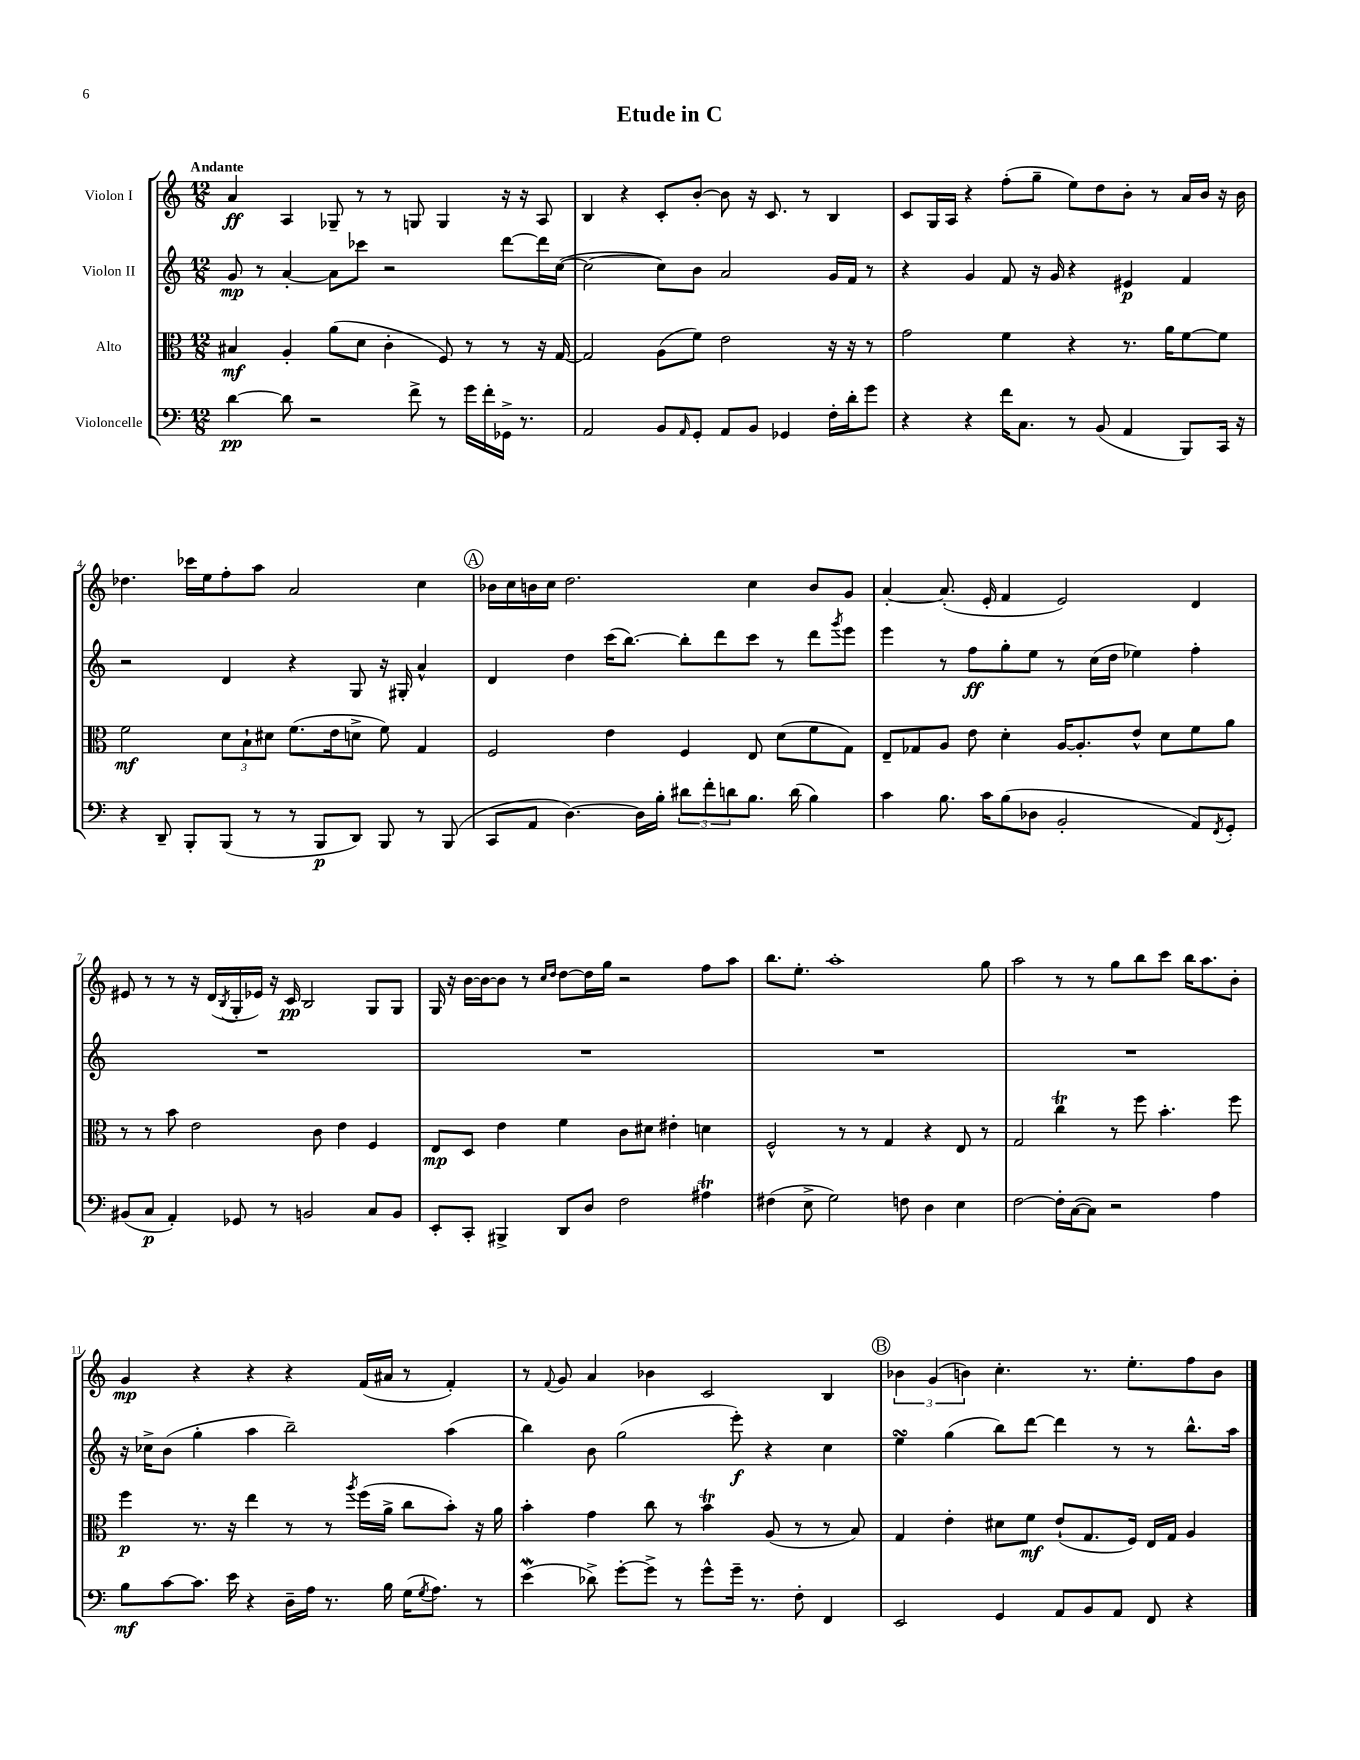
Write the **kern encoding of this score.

**kern	**dynam	**kern	**dynam	**kern	**dynam	**kern	**dynam
*part4	*part4	*part3	*part3	*part2	*part2	*part1	*part1
*staff4	*staff4	*staff3	*staff3	*staff2	*staff2	*staff1	*staff1
*I"Violoncelle	*	*I"Alto	*	*I"Violon II	*	*I"Violon I	*
*clefF4	*	*clefC3	*	*clefG2	*	*clefG2	*
*k[]	*	*k[]	*	*k[]	*	*k[]	*
*M12/8	*	*M12/8	*	*M12/8	*	*M12/8	*
=1	=1	=1	=1	=1	=1	=1	=1
!	!	!	!	!	!	!LO:TX:a:B:t=Andante	!
[4d\	pp	4B#X/	mf	8g/	mp	4a/	ff
.	.	.	.	8r	.	.	.
8d\]	.	4A'/	.	[4a'/	.	4A/	.
2r	.	.	.	.	.	.	.
.	.	(8a\L	.	8a\L]	.	8G-X~/	.
.	.	8d\J	.	8ccc-X\J	.	8r	.
.	.	4c'\	.	2r	.	8r	.
8f^\	.	.	.	.	.	8Gn/	.
8r	.	8F/)	.	.	.	4G/	.
16g\LL	.	8r	.	.	.	.	.
16f'\	.	.	.	.	.	.	.
16GG-X^\JJ	.	8r	.	[8ddd\L	.	16r	.
8.r	.	.	.	.	.	16r	.
.	.	16r	.	16ddd\L]	.	8A/	.
.	.	[16G/	.	([16cc\JJ	.	.	.
=2	=2	=2	=2	=2	=2	=2	=2
2AA/	.	2G/]	.	2cc\_	.	4B/	.
.	.	.	.	.	.	4r	.
8BB/L	.	(8A\L	.	8cc\L])	.	8c'/L	.
16qqAA/	.	.	.	.	.	.	.
8GG'/J	.	8f\J)	.	8b\J	.	[8b'/J	.
8AA/L	.	2e\	.	2a/	.	8b\]	.
8BB/J	.	.	.	.	.	16r	.
.	.	.	.	.	.	8.c/	.
4GG-X/	.	.	.	.	.	.	.
.	.	.	.	.	.	8r	.
16F'\LL	.	16r	.	16g/LL	.	4B/	.
16d'\J	.	16r	.	16f/JJ	.	.	.
8g\J	.	8r	.	8r	.	.	.
=3	=3	=3	=3	=3	=3	=3	=3
4r	.	2g\	.	4r	.	8c/L	.
.	.	.	.	.	.	16G/L	.
.	.	.	.	.	.	16A/JJ	.
4r	.	.	.	4g/	.	4r	.
16f\KL	.	4f\	.	8f/	.	(8ff'\L	.
8.C\J	.	.	.	.	.	.	.
.	.	.	.	16r	.	8gg~\J	.
.	.	.	.	16g/	.	.	.
8r	.	4r	.	4r	.	8ee\L)	.
(8BB/	.	.	.	.	.	8dd\	.
4AA/	.	8.r	.	4e#X/	p	8b'\J	.
.	.	.	.	.	.	8r	.
.	.	16a\KL	.	.	.	.	.
8BBB/L)	.	[8f\	.	4f/	.	16a/LL	.
.	.	.	.	.	.	16b/JJ	.
16CC/Jk	.	8f\J]	.	.	.	16r	.
16r	.	.	.	.	.	16b\	.
!!LO:LB:g=z
=4	=4	=4	=4	=4	=4	=4	=4
4r	.	2f\	mf	2r	.	4.dd-X\	.
8DD~/	.	.	.	.	.	.	.
8BBB'/L	.	.	.	.	.	16ccc-X\LL	.
.	.	.	.	.	.	16ee\J	.
(8BBB/J	.	12d\L	.	4d/	.	8ff'\	.
.	.	12B`\	.	.	.	.	.
8r	.	.	.	.	.	8aa\J	.
.	.	12d#X\J	.	.	.	.	.
8r	.	(8.f\L	.	4r	.	2a/	.
8BBB/L	p	.	.	.	.	.	.
.	.	16e\k	.	.	.	.	.
8DD/J)	.	8dn^\J	.	8G/	.	.	.
8BBB/	.	8f\)	.	16r	.	.	.
.	.	.	.	16G#X'/	.	.	.
8r	.	4G/	.	4a^^/	.	4cc\	.
(8BBB/	.	.	.	.	.	.	.
!!LO:REH:place=s1:t=A
=5	=5	=5	=5	=5	=5	=5	=5
8CC/L	.	2F/	.	4d/	.	16b-X\LL	.
.	.	.	.	.	.	16cc\	.
8AA/J	.	.	.	.	.	16bn\	.
.	.	.	.	.	.	16cc\JJ	.
[4.D\)	.	.	.	4dd\	.	2.dd\	.
.	.	4e\	.	(16ccc\KL	.	.	.
.	.	.	.	[8.bb\J)	.	.	.
16D\LL]	.	.	.	.	.	.	.
16B'\JJ	.	.	.	.	.	.	.
12d#X\L	.	4F/	.	8bb'\L]	.	.	.
12f'\	.	.	.	.	.	.	.
.	.	.	.	8ddd\	.	.	.
12dn\	.	.	.	.	.	.	.
8.B\J	.	8E/	.	8ccc\J	.	4cc\	.
.	.	(8d\L	.	8r	.	.	.
(16d\	.	.	.	.	.	.	.
4B\)	.	8f\	.	8ddd\L	.	8b/L	.
.	.	.	.	8qggg/	.	.	.
.	.	8G\J)	.	8eee\J	.	8g/J	.
=6	=6	=6	=6	=6	=6	=6	=6
4c\	.	8E~/L	.	4eee\	.	[4a'/	.
.	.	8G-X/	.	.	.	.	.
8.B\	.	8A/J	.	8r	.	(8.a'/]	.
.	.	8e\	.	8ff\L	ff	.	.
16c\KL	.	.	.	.	.	16e'/	.
(8B\	.	4d'\	.	8gg'\	.	4f/	.
8D-X\J	.	.	.	8ee\J	.	.	.
2BB'/	.	[16A/KL	.	8r	.	2e/)	.
.	.	8.A'/]	.	.	.	.	.
.	.	.	.	(16cc\LL	.	.	.
.	.	.	.	16dd\JJ	.	.	.
.	.	8e^^/J	.	4ee-X\)	.	.	.
.	.	8d\L	.	.	.	.	.
8AA/L)	.	8f\	.	4ff'\	.	4d/	.
8qFF/	.	.	.	.	.	.	.
8GG'/J	.	8a\J	.	.	.	.	.
!!LO:LB:g=z
=7	=7	=7	=7	=7	=7	=7	=7
(8BB#X/L	.	8r	.	1.r	.	8e#X/	.
8C/J	p	8r	.	.	.	8r	.
4AA'/)	.	8b\	.	.	.	8r	.
.	.	2e\	.	.	.	16r	.
.	.	.	.	.	.	(16d/LL	.
.	.	.	.	.	.	8qB/	.
8GG-X/	.	.	.	.	.	16G'/	.
.	.	.	.	.	.	16e-X/JJ)	.
8r	.	.	.	.	.	16r	.
.	.	.	.	.	.	16c/	pp
2BBn/	.	.	.	.	.	2B/	.
.	.	8c\	.	.	.	.	.
.	.	4e\	.	.	.	.	.
8C/L	.	4F/	.	.	.	8G/L	.
8BB/J	.	.	.	.	.	8G/J	.
=8	=8	=8	=8	=8	=8	=8	=8
8EE'/L	.	8E/L	mp	1.r	.	16G/	.
.	.	.	.	.	.	16r	.
8CC'/J	.	8D/J	.	.	.	[16b\LL	.
.	.	.	.	.	.	16b\J_	.
4BBB#X^/	.	4e\	.	.	.	8b\J]	.
.	.	.	.	.	.	8r	.
.	.	.	.	.	.	16qqcc/LL	.
.	.	.	.	.	.	16qqdd/JJ	.
8DD/L	.	4f\	.	.	.	[8dd\L	.
8D/J	.	.	.	.	.	16dd\L]	.
.	.	.	.	.	.	16gg\JJ	.
2F\	.	8c\L	.	.	.	2r	.
.	.	8d#X\J	.	.	.	.	.
.	.	4e#X'\	.	.	.	.	.
4A#Xt\	.	4dn\	.	.	.	8ff\L	.
.	.	.	.	.	.	8aa\J	.
=9	=9	=9	=9	=9	=9	=9	=9
(4F#X\	.	2F^^/	.	1.r	.	8.bb\L	.
.	.	.	.	.	.	8.ee'\J	.
8E^\	.	.	.	.	.	.	.
2G\)	.	.	.	.	.	1aa'	.
.	.	8r	.	.	.	.	.
.	.	8r	.	.	.	.	.
.	.	4G/	.	.	.	.	.
8Fn\	.	.	.	.	.	.	.
4D\	.	4r	.	.	.	.	.
4E\	.	8E/	.	.	.	.	.
.	.	8r	.	.	.	8gg\	.
=10	=10	=10	=10	=10	=10	=10	=10
[2F\	.	2G/	.	1.r	.	2aa\	.
16F'\LL]	.	4ccT\	.	.	.	8r	.
([16C\J	.	.	.	.	.	.	.
8C\J])	.	.	.	.	.	8r	.
2r	.	8r	.	.	.	8gg\L	.
.	.	8ff\	.	.	.	8bb\	.
.	.	4.b'\	.	.	.	8ccc\J	.
.	.	.	.	.	.	16bb\KL	.
.	.	.	.	.	.	8.aa\	.
4A\	.	.	.	.	.	.	.
.	.	8ff\	.	.	.	8b'\J	.
!!LO:LB:g=z
=11	=11	=11	=11	=11	=11	=11	=11
8B\L	mf	4ff\	p	16r	.	4g/	mp
.	.	.	.	16cc-X^\KL	.	.	.
[8c\	.	.	.	(8b\J	.	.	.
8.c\J]	.	8.r	.	4gg'\	.	4r	.
16e\	.	16r	.	.	.	.	.
4r	.	4ee\	.	4aa\	.	4r	.
16D~\LL	.	8r	.	2bb~\)	.	4r	.
16A\JJ	.	.	.	.	.	.	.
8.r	.	8r	.	.	.	.	.
.	.	8qaa/	.	.	.	.	.
.	.	(16ff\LL	.	.	.	(16f/LL	.
16B\	.	16a^\JJ	.	.	.	16a#X/JJ	.
(16G\KL	.	8cc\L	.	.	.	8r	.
8qG/	.	.	.	.	.	.	.
8.A\J)	.	.	.	.	.	.	.
.	.	8b'\J)	.	(4aa\	.	4f'/)	.
8r	.	16r	.	.	.	.	.
.	.	16a\	.	.	.	.	.
=12	=12	=12	=12	=12	=12	=12	=12
(4eW\	.	4b'\	.	4bb\)	.	8r	.
.	.	.	.	.	.	8qqf/	.
.	.	.	.	.	.	8g/	.
8d-X^\)	.	4g\	.	8b\	.	4a/	.
[8g'\L	.	.	.	(2gg\	.	.	.
8g^\J]	.	8cc\	.	.	.	4b-X\	.
8r	.	8r	.	.	.	.	.
8g^^\L	.	4bt\	.	.	.	2c/	.
16g~\Jk	.	.	.	8eee'\)	f	.	.
8.r	.	.	.	.	.	.	.
.	.	(8A/	.	4r	.	.	.
8F'\	.	8r	.	.	.	.	.
4FF/	.	8r	.	4cc\	.	4B/	.
.	.	8B/)	.	.	.	.	.
!!LO:REH:place=s1:t=B
=13	=13	=13	=13	=13	=13	=13	=13
2EE/	.	4G/	.	4eesSsS\	.	6b-X\	.
.	.	.	.	.	.	(6g/	.
.	.	4e'\	.	(4gg\	.	.	.
.	.	.	.	.	.	6bn\)	.
4GG/	.	8d#X\L	.	8bb\L)	.	4.cc'\	.
.	.	8f\J	mf	[8ddd\J	.	.	.
8AA/L	.	(8e`/L	.	4ddd\]	.	.	.
8BB/	.	8.G/	.	.	.	8.r	.
8AA/J	.	.	.	8r	.	.	.
.	.	16F/Jk)	.	.	.	8.ee'\L	.
8FF/	.	16E/LL	.	8r	.	.	.
.	.	16G/JJ	.	.	.	.	.
4r	.	4A/	.	8.bb^^\L	.	8ff\	.
.	.	.	.	.	.	8b\J	.
.	.	.	.	16aa\Jk	.	.	.
==	==	==	==	==	==	==	==
*-	*-	*-	*-	*-	*-	*-	*-
